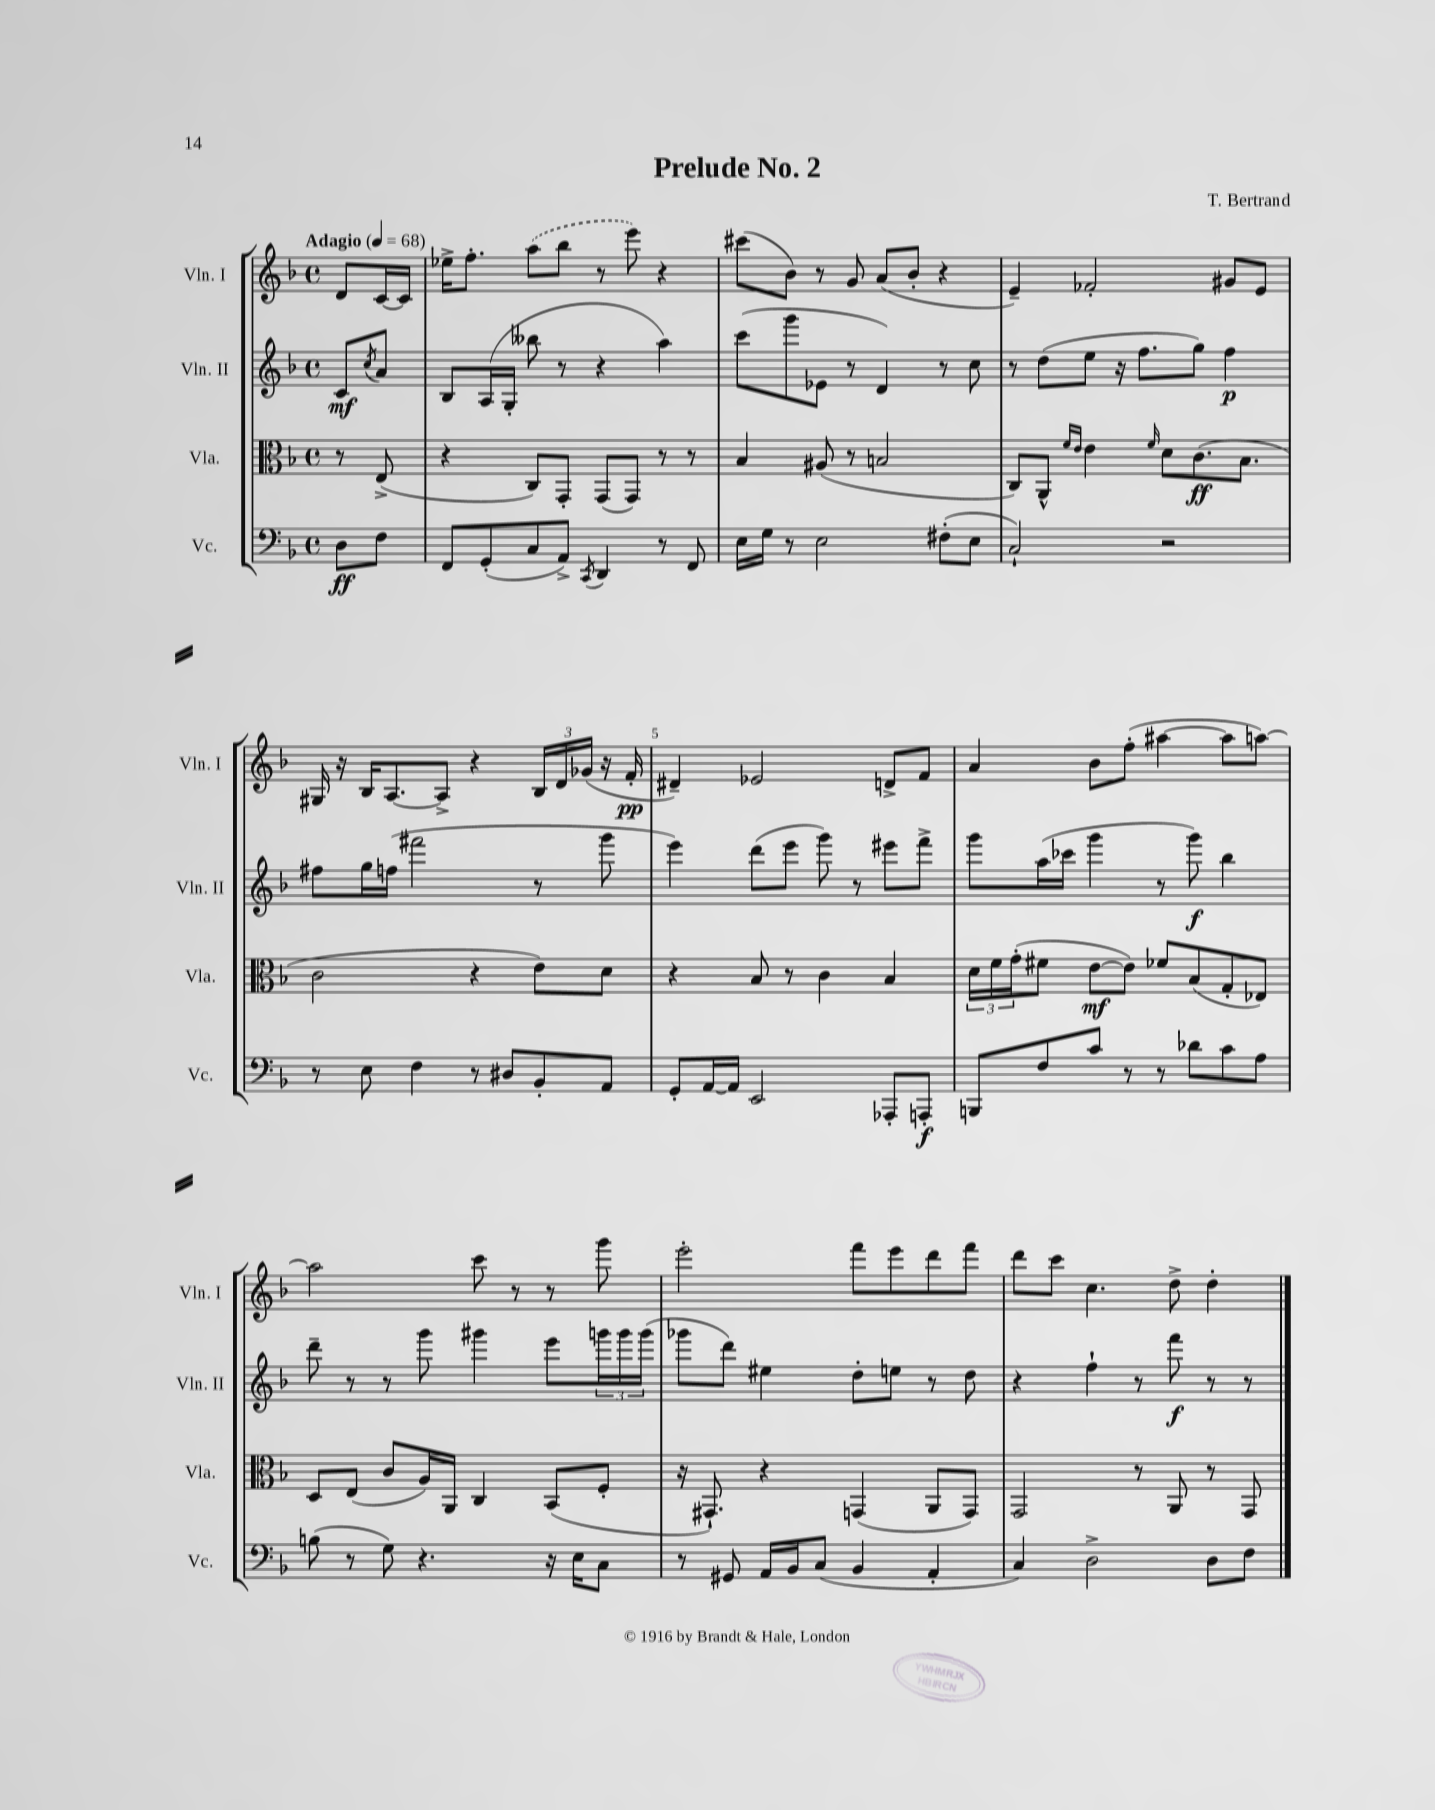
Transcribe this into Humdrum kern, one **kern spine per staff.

**kern	**dynam	**kern	**dynam	**kern	**dynam	**kern	**dynam
*part4	*part4	*part3	*part3	*part2	*part2	*part1	*part1
*staff4	*staff4	*staff3	*staff3	*staff2	*staff2	*staff1	*staff1
*I"Vc.	*	*I"Vla.	*	*I"Vln. II	*	*I"Vln. I	*
*I'Vc.	*	*I'Vla.	*	*I'Vln. II	*	*I'Vln. I	*
*clefF4	*	*clefC3	*	*clefG2	*	*clefG2	*
*k[b-]	*	*k[b-]	*	*k[b-]	*	*k[b-]	*
*M4/4	*	*M4/4	*	*M4/4	*	*M4/4	*
*met(c)	*	*met(c)	*	*met(c)	*	*met(c)	*
*MM68	*	*MM68	*	*MM68	*	*MM68	*
=	=	=	=	=	=	=	=
!	!	!	!	!	!	!LO:TX:a:B:t=Adagio	!
8D\L	ff	8r	.	8c/L	mf	8d/L	.
.	.	.	.	8qcc/	.	.	.
8F\J	.	(8E^/	.	8a/J	.	[16c/L	.
.	.	.	.	.	.	16c/JJ]	.
=1	=1	=1	=1	=1	=1	=1	=1
8FF/L	.	4r	.	8B-/L	.	16ee-X^\KL	.
.	.	.	.	.	.	8.ff'\J	.
(8GG'/	.	.	.	(16A/L	.	.	.
.	.	.	.	16G'/JJ	.	.	.
8C/	.	8C/L)	.	8bb--X\	.	(8aa\L	.
8AA^/J)	.	8GG'/J	.	8r	.	8bb-\J	.
8qCC/	.	.	.	.	.	.	.
4DD/	.	(8GG/L	.	4r	.	8r	.
.	.	8GG/J)	.	.	.	8eee\)	.
8r	.	8r	.	4aa\)	.	4r	.
8FF/	.	8r	.	.	.	.	.
=2	=2	=2	=2	=2	=2	=2	=2
16E\LL	.	4B-/	.	(8ccc\L	.	(8ccc#X\L	.
16G\JJ	.	.	.	.	.	.	.
8r	.	.	.	8ggg\	.	8b-\J)	.
2E\	.	(8A#X/	.	8e-X\J	.	8r	.
.	.	8r	.	8r	.	8g/	.
.	.	2Bn/	.	4d/)	.	(8a/L	.
.	.	.	.	.	.	8b-'/J	.
(8F#X'\L	.	.	.	8r	.	4r	.
8E\J	.	.	.	8cc\	.	.	.
=3	=3	=3	=3	=3	=3	=3	=3
2C`/)	.	8C/L)	.	8r	.	4e~/)	.
.	.	8AA^^/J	.	(8dd\L	.	.	.
.	.	16qqf/LL	.	.	.	.	.
.	.	16qqe/JJ	.	.	.	.	.
.	.	4e\	.	8ee\J	.	2f-X'/	.
.	.	.	.	16r	.	.	.
.	.	.	.	8.ff\L	.	.	.
.	.	16qqf/	.	.	.	.	.
2r	.	8d\L	.	.	.	.	.
.	.	(8.c\	ff	8gg\J)	.	.	.
.	.	.	.	4ff\	p	8g#X/L	.
.	.	8.B-\J	.	.	.	.	.
.	.	.	.	.	.	8e/J	.
!!LO:LB:g=z
=4	=4	=4	=4	=4	=4	=4	=4
8r	.	2c\	.	8ff#X\L	.	16G#X/	.
.	.	.	.	.	.	16r	.
8E\	.	.	.	16gg\L	.	16B-/KL	.
.	.	.	.	(16ffn\JJ	.	[8.A/	.
4F\	.	.	.	2fff#X\	.	.	.
.	.	.	.	.	.	8A^/J]	.
8r	.	4r	.	.	.	4r	.
8D#X/L	.	.	.	.	.	.	.
8BB-'/	.	8e\L)	.	8r	.	24B-/LL	.
.	.	.	.	.	.	24d/	.
.	.	.	.	.	.	(24g-X/JJ	.
8AA/J	.	8d\J	.	8ggg\	.	16r	.
.	.	.	.	.	.	16f'/	pp
=5	=5	=5	=5	=5	=5	=5	=5
8GG'/L	.	4r	.	4eee\)	.	4d#X~/)	.
[16AA/L	.	.	.	.	.	.	.
16AA/JJ]	.	.	.	.	.	.	.
2EE/	.	8B-/	.	(8ddd\L	.	2e-X/	.
.	.	8r	.	8eee\J	.	.	.
.	.	4c\	.	8ggg\)	.	.	.
.	.	.	.	8r	.	.	.
8AAA-X'/L	.	4B-/	.	8eee#X\L	.	8dn^/L	.
8AAAn'/J	f	.	.	8fff^\J	.	8f/J	.
=6	=6	=6	=6	=6	=6	=6	=6
8BBBn/L	.	24d\LL	.	8ggg\L	.	4a/	.
.	.	24f\	.	.	.	.	.
.	.	(24g'\J	.	.	.	.	.
8F/	.	8f#X\J	.	(16aa\L	.	.	.
.	.	.	.	16ccc-X\JJ	.	.	.
8c/J	.	[8e\L	mf	4ggg\	.	8b-\L	.
8r	.	8e\J])	.	.	.	(8ff'\J	.
8r	.	8f-X/L	.	8r	.	[4aa#X\	.
8d-X\L	.	(8B-/	.	8ggg\)	f	.	.
8c\	.	8G'/	.	4bb-\	.	8aa#\L]	.
8A\J	.	8E-X/J)	.	.	.	[8aan\J)	.
!!LO:LB:g=z
=7	=7	=7	=7	=7	=7	=7	=7
(8Bn\	.	8D/L	.	8ddd~\	.	2aa\]	.
8r	.	(8E/J	.	8r	.	.	.
8G\)	.	8c/L	.	8r	.	.	.
4.r	.	16A/L)	.	8ggg\	.	.	.
.	.	16AA/JJ	.	.	.	.	.
.	.	4C/	.	4ggg#X\	.	8ccc\	.
.	.	.	.	.	.	8r	.
16r	.	(8BB-/L	.	8eee\L	.	8r	.
16E\KL	.	.	.	.	.	.	.
8C\J	.	8F'/J	.	24gggn\L	.	8ggg\	.
.	.	.	.	24ggg\	.	.	.
.	.	.	.	(24ggg\JJ	.	.	.
=8	=8	=8	=8	=8	=8	=8	=8
8r	.	16r	.	8ggg-X\L	.	2eee'\	.
.	.	8.GG#X`/)	.	.	.	.	.
8GG#X/	.	.	.	8ddd\J)	.	.	.
16AA/LL	.	4r	.	4ee#X\	.	.	.
16BB-/J	.	.	.	.	.	.	.
(8C/J	.	.	.	.	.	.	.
4BB-/	.	(4GGn/	.	8dd'\L	.	8fff\L	.
.	.	.	.	8een\J	.	8eee\	.
4AA'/	.	8AA/L	.	8r	.	8ddd\	.
.	.	8GG/J)	.	8dd\	.	8fff\J	.
=9	=9	=9	=9	=9	=9	=9	=9
4C/)	.	2GG/	.	4r	.	8ddd\L	.
.	.	.	.	.	.	8ccc\J	.
2D^\	.	.	.	4ff`\	.	4.cc\	.
.	.	8r	.	8r	.	.	.
.	.	8AA/	.	8fff\	f	8dd^\	.
8D\L	.	8r	.	8r	.	4dd'\	.
8F\J	.	8GG/	.	8r	.	.	.
==	==	==	==	==	==	==	==
*-	*-	*-	*-	*-	*-	*-	*-
